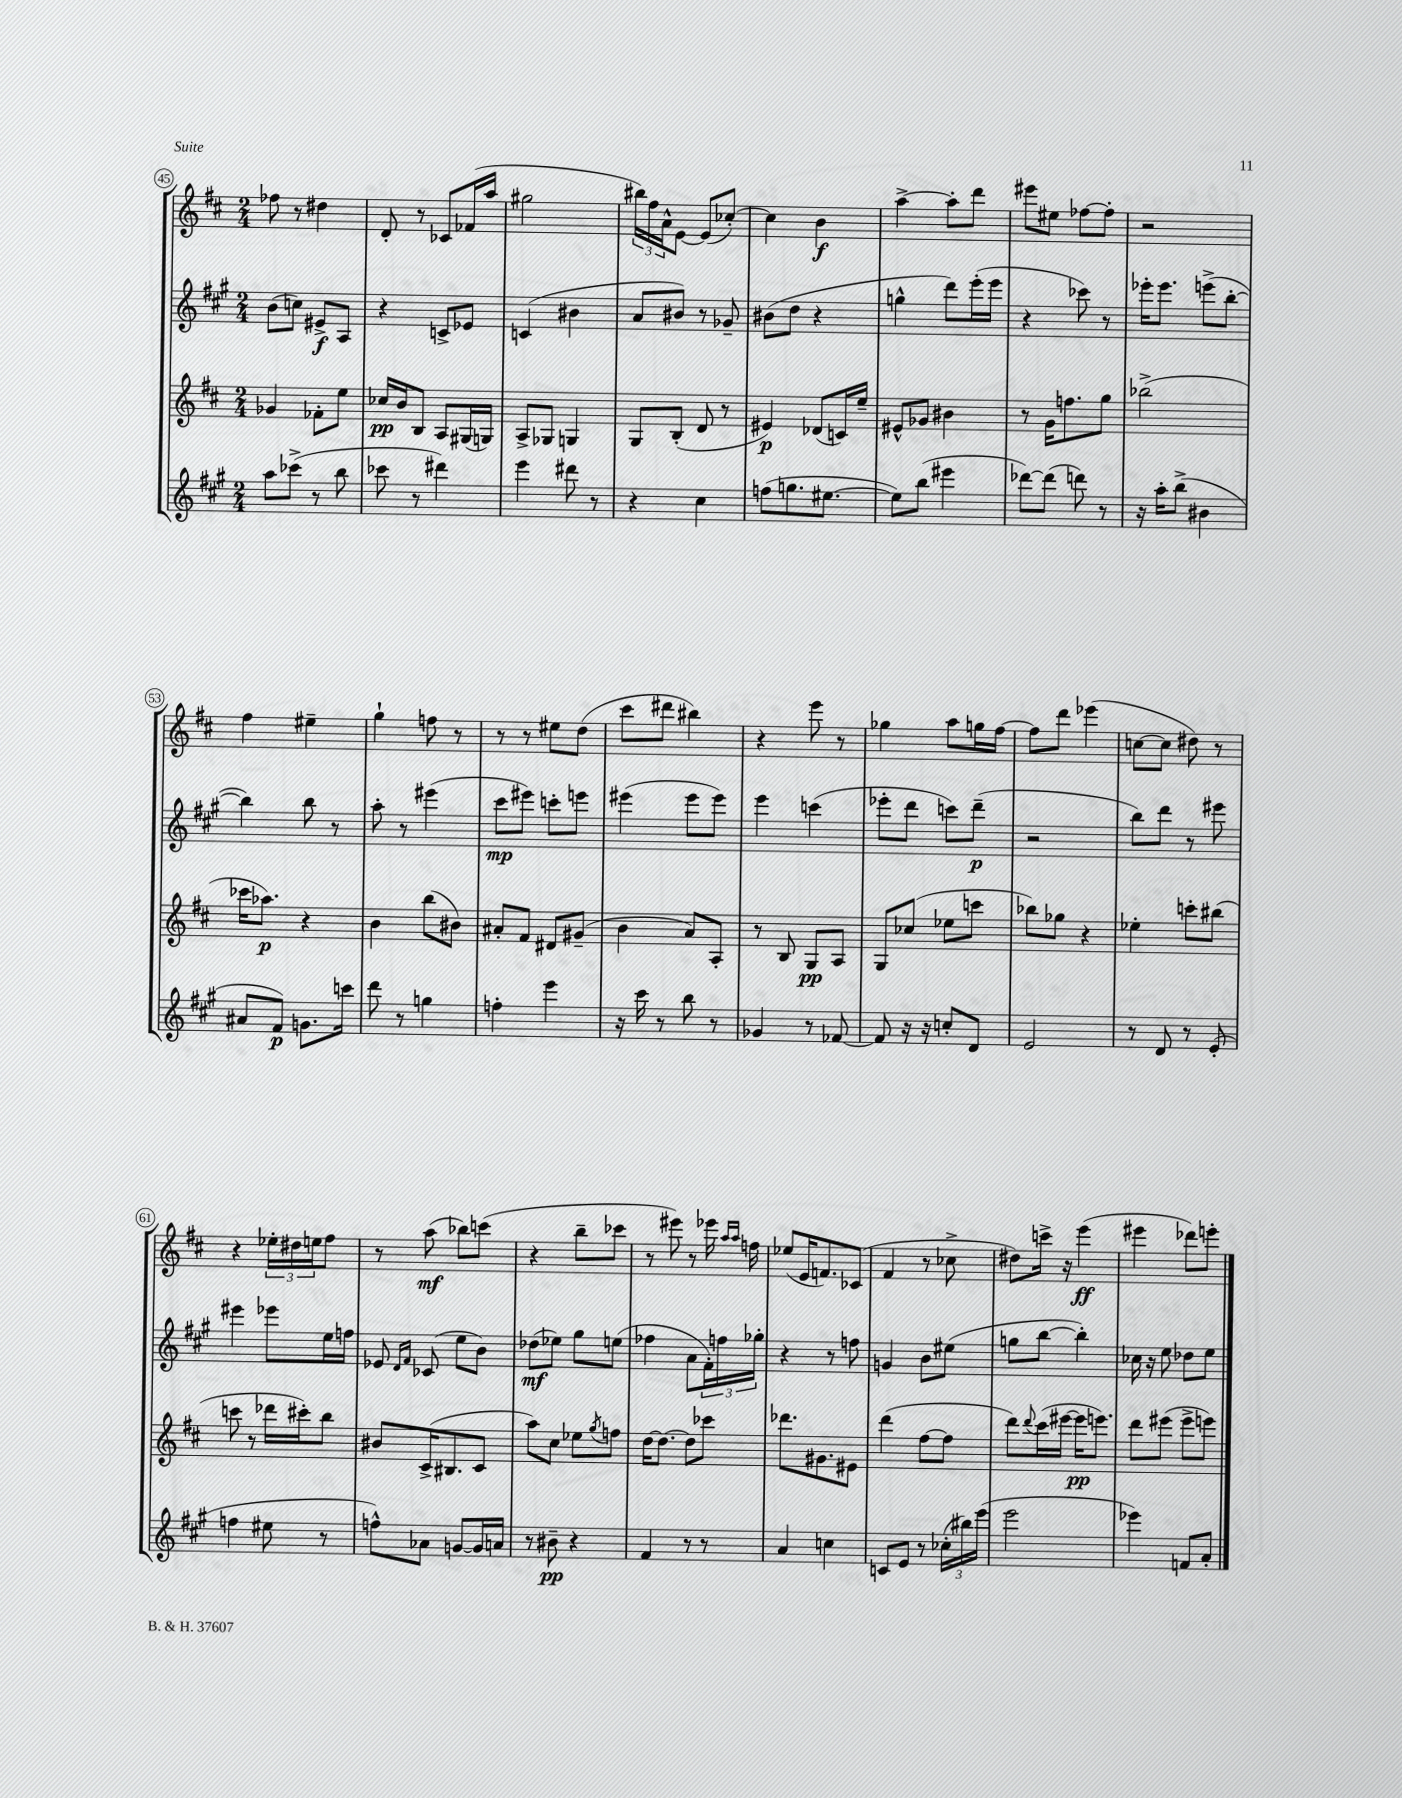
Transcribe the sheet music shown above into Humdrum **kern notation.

**kern	**kern	**kern	**kern
*staff4	*staff3	*staff2	*staff1
*clefG2	*clefG2	*clefG2	*clefG2
*k[f#c#g#]	*k[f#c#]	*k[f#c#g#]	*k[f#c#]
*M2/4	*M2/4	*M2/4	*M2/4
8aa\L	4g-/	(8b\L	8ff-\
(8ccc-^\J	.	8cc\J)	8r
8r	8f-'\L	8e#^/L	4dd#\
8bb\	8ee\J	8A/J	.
=	=	=	=
8ccc-\	16cc-/LL	4r	8d'/
.	16b/J	.	.
8r	8B/J	.	8r
4ddd#\)	8A/L	8c^/L	8c-/L
.	(16G#/L	8e-/J	(16f-/L
.	16G/JJ)	.	16aa/JJ
=	=	=	=
4eee\	8A^/L	(4c/	2gg#\
.	8G-/J	.	.
8ddd#\	4G/	4b#\	.
8r	.	.	.
=	=	=	=
4r	8G/L	8a/L	24bb#\LL)
.	.	.	24ff#\
.	.	.	24a^^\J
.	(8B'/J	8b#/J)	[8e\J
4cc#\	8d/	8r	(8e/]L
.	8r	8g-~/	[8cc-'/J)
=	=	=	=
(8ff\L	4e#/)	(8b#\L	4cc-\]
8.gg\	.	8dd\J	.
.	(8d-/L	4r	4b\
[8.ee#\J	.	.	.
.	16c/L)	.	.
.	16ee~/JJ	.	.
=	=	=	=
8ee#\]L)	8e#^^/L	4gg^^\	[4aa^\
(8bb\J	8g-/J	.	.
4eee#\	4b#\	8ddd\L)	8aa'\]L
.	.	(16eee'\L	8ddd\J
.	.	16eee\JJ	.
=	=	=	=
[8ddd-\L)	8r	4r	8eee#\L
(8ddd-\]J	16g\LK	.	8ee#\J
.	8.ff\	.	.
8ddd\)	.	8ccc-\)	[8ff-\L
8r	8gg\J	8r	8ff-'\]J
=	=	=	=
16r	(2bb-^\	16eee-'\LK	2r
16aa'\LK	.	8.eee-\J	.
(8bb^\J	.	.	.
4b#\	.	(8eee^\L	.
.	.	[8bb'\J	.
=	=	=	=
8a#/L	16ccc-\LK	4bb\])	4ff#\
.	8.aa-\J)	.	.
8f#/J)	.	.	.
8.g\L	4r	8bb\	4ee#~\
.	.	8r	.
16ccc\Jk	.	.	.
=	=	=	=
8ddd\	4b\	8aa'\	4gg`\
8r	.	8r	.
4gg\	(8bb\L	(4eee#\	8ff\
.	8b#\J)	.	8r
=	=	=	=
4ff'\	8a#'/L	8ccc#\L	8r
.	8f#/J	8eee#\J)	8r
4eee\	8d#/L	8ccc'\L	8ee#\L
.	(8g#~/J	8eee\J	(8dd\J
=	=	=	=
16r	4b\	(4eee#\	8ccc#\L
16ccc#\	.	.	.
8r	.	.	8ddd#\J
8bb\	8a/L)	8eee#\L	4bb#\)
8r	8A'/J	8eee#\J)	.
=	=	=	=
4g-/	8r	4eee\	4r
.	8B/	.	.
8r	8G/L	(4ccc\	8eee\
[8f-/	8A/J	.	8r
=	=	=	=
8f-/]	8G/L	8eee-'\L	4gg-\
16r	(8cc-/J	8ddd\J	.
16r	.	.	.
8cc'/L	8ee-\L	8ccc\L)	8aa\L
8d/J	8ccc\J	(8ddd~\J	16gg\L
.	.	.	[16ff#\JJ
=	=	=	=
2e/	8bb-\L)	2r	8ff#\]L
.	8gg-\J	.	8ddd\J
.	4r	.	(4eee-\
=	=	=	=
8r	4ee-'\	8bb\L)	[8cc\L
8d/	.	8ddd\J	8cc\]J
8r	8ccc'\L	8r	8dd#\)
(8e'/	(8bb#\J	8eee#\	8r
=	=	=	=
4ff\	8ccc\	4eee#\	4r
.	8r	.	.
8ee#\	16ddd-\LL	8eee-\L	24ee-'\LL
.	.	.	24dd#\
.	16ccc#'\J)	.	.
.	.	.	24ee\J
8r	8bb\J	16ee\L	8ff#\J
.	.	16ff\JJ	.
=	=	=	=
8ff^^\L)	8b#/L	8e-/	8r
.	.	16qqd/LL	.
.	.	16qqf#/JJ	.
8a-\J	(16c#^/K	(8c-/	(8aa\
.	8.B#/	.	.
[8g/L	.	8ee\L	8bb-\L)
16g/]L	8c#/J	8b\J)	(8ccc\J
16a/JJ	.	.	.
=	=	=	=
8r	8aa\L)	(8dd-\L	4r
8b#~\	8cc#\J	8ee-\J)	.
4r	8ee-\L	8gg#\L	8bb~\L
.	8qgg/	.	.
.	8ff\J	(8ee\J	8ccc-\J
=	=	=	=
4f#/	[16dd\LK	4ff-\	8r
.	8.dd\_J	.	.
.	.	.	8eee#\)
8r	8dd\]L	8a\L	8r
8r	8ccc-\J	24f#'\L)	16eee-\
.	.	24ff\	.
.	.	.	16qqaa/LL
.	.	.	16qqaa/JJ
.	.	.	16ff\
.	.	24gg-'\JJ	.
=	=	=	=
4a/	8.ddd-\L	4r	(8ee-/L
.	.	.	16e/K
.	8.g#\	.	8.f/)
4cc\	.	8r	.
.	8e#\J	8ff\	(8c-/J
=	=	=	=
8c/L	(4ddd\	4g/	4f#/
8e/J	.	.	.
8r	[8ff#\L	8b\L	8r
(24cc-'\LL	8ff#\]J	(8ee#\J	8cc-^\
24bb#\)	.	.	.
(24eee\JJ	.	.	.
=	=	=	=
2eee\	8ddd\L)	8gg\L	8dd#\L)
.	8qqddd/	.	.
.	(16ccc#\L	[8bb\J	16ccc^\Jk
.	[16eee#\JJ	.	16r
.	16eee#\]LK	4bb'\])	(4eee\
.	8.eee\J)	.	.
=	=	=	=
4eee-\)	8ddd\L	16cc-\	4eee#\
.	.	16r	.
.	(8eee#\J	8ee\	.
8f/L	8eee#^\L	8dd-\L	8ddd-\L)
8a'/J	8eee\J)	8ee\J	8eee'\J
==	==	==	==
*-	*-	*-	*-
